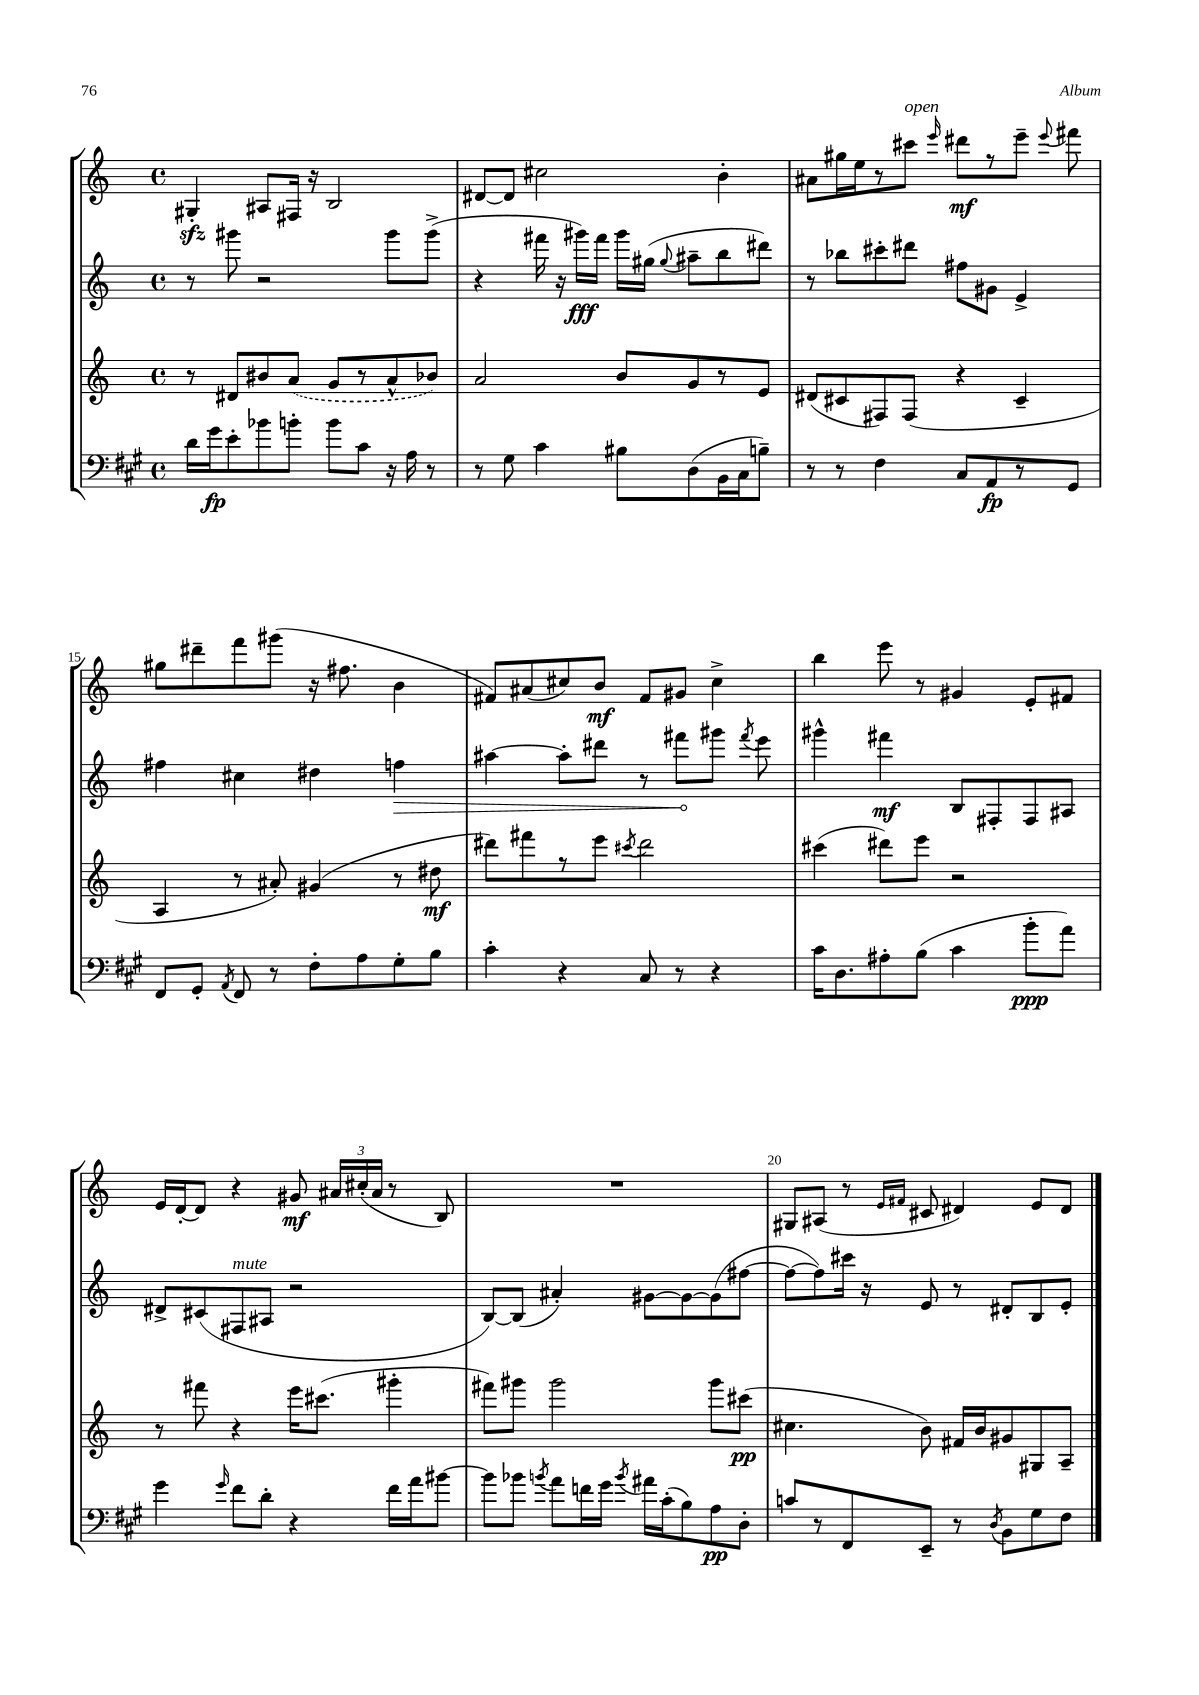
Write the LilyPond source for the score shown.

<<
\new StaffGroup <<
\new Staff = "s0" {
    \clef treble \key c \major \defaultTimeSignature \time 4/4
    \autoBeamOff gis4-.\sfz ais8[ fis16] r16 b2 |
    dis'8[~ dis'8] cis''2 b'4-. |
    ais'8[ gis''16 e''16 r8 cis'''8]^\markup { \italic "open" } \grace { e'''16 } dis'''8[\mf r8 e'''8]-- \appoggiatura { e'''8 } fis'''8 |
    gis''8[ dis'''8-- f'''8 gis'''8]( r16 fis''8. b'4 |
    fis'8[) ais'8( cis''8) b'8]\mf fis'8[ gis'8] cis''4-> |
    b''4 e'''8 r8 gis'4 e'8[-. fis'8] |
    e'16[ d'16~-. d'8] r4 gis'8\mf \tuplet 3/2 { ais'16[ cis''16-.( ais'16] } r8 b8) |
    R1 |
    gis8[ ais8]( r8 \grace { e'16[ fis'16] } cis'8 dis'4) e'8[ dis'8] \bar "|." |
}
\new Staff = "s1" {
    \clef treble \key c \major \defaultTimeSignature \time 4/4
    \autoBeamOff r8 gis'''8 r2 gis'''8[ gis'''8]->( |
    r4 fis'''16 r16 gis'''16[\fff) fis'''16] gis'''16[ gis''16]( \appoggiatura { gis''8 } ais''8[-- b''8 dis'''8]) |
    r8 bes''8[ cis'''8-. dis'''8] fis''8[ gis'8] e'4-> |
    fis''4 cis''4 dis''4 \once \override Hairpin.circled-tip = ##t f''4\> |
    ais''4~ ais''8[-. dis'''8] r8 fis'''8[\! gis'''8] \acciaccatura { fis'''8 } e'''8 |
    gis'''4-^ fis'''4\mf b8[ fis8-. fis8 ais8] |
    dis'8[-> cis'8( fis8^\markup { \italic "mute" } ais8] r2 |
    b8[~) b8]( ais'4-.) gis'8[~ gis'8~ gis'8( fis''8]~ |
    fis''8[~ fis''8) cis'''16] r16 e'8 r8 dis'8[-. b8 e'8]-. \bar "|." |
}
\new Staff = "s2" {
    \clef treble \key c \major \defaultTimeSignature \time 4/4
    \autoBeamOff r8 dis'8[ bis'8 \once \slurDashed a'8]( g'8[ r8 a'8-^ bes'8]) |
    a'2 b'8[ g'8 r8 e'8] |
    dis'8[( cis'8 fis8) fis8]( r4 cis'4-- |
    a4 r8 ais'8-.) gis'4( r8 dis''8\mf |
    dis'''8[) fis'''8 r8 e'''8] \acciaccatura { cis'''8 } dis'''2 |
    cis'''4( dis'''8[) e'''8] r2 |
    r8 fis'''8 r4 e'''16[ cis'''8.]( gis'''4-. |
    fis'''8[) gis'''8] gis'''2 gis'''8[ cis'''8]\pp( |
    cis''4. b'8) fis'16[ b'16 gis'8 gis8 a8]-- \bar "|." |
}
\new Staff = "s3" {
    \clef bass \key a \major \defaultTimeSignature \time 4/4
    \autoBeamOff d'16[ gis'16\fp e'8-. bes'8 b'8]-. b'8[ cis'8] r16 a16 r8 |
    r8 gis8 cis'4 bis8[ d8( b,16 cis16 b8]--) |
    r8 r8 fis4 cis8[ a,8\fp r8 gis,8] |
    fis,8[ gis,8]-. \acciaccatura { a,8 } fis,8 r8 fis8[-. a8 gis8-. b8] |
    cis'4-. r4 cis8 r8 r4 |
    cis'16[ d8. ais8-. b8]( cis'4 b'8[-.\ppp a'8]) |
    gis'4 \grace { gis'16 } fis'8[ d'8]-. r4 fis'16[ a'16 bis'8]~ |
    bis'8[ bes'8] \acciaccatura { b'8 } a'8[ f'16 gis'16] \acciaccatura { b'8 } ais'16[ cis'16-.( b8) a8\pp d8]-. |
    c'8[ r8 fis,8 e,8]-- r8 \acciaccatura { d8 } b,8[ gis8 fis8] \bar "|." |
}
>>
>>
\layout { \context { \Score currentBarNumber = #12 \override BarNumber.break-visibility = ##(#f #t #t) barNumberVisibility = #(every-nth-bar-number-visible 5) } }
